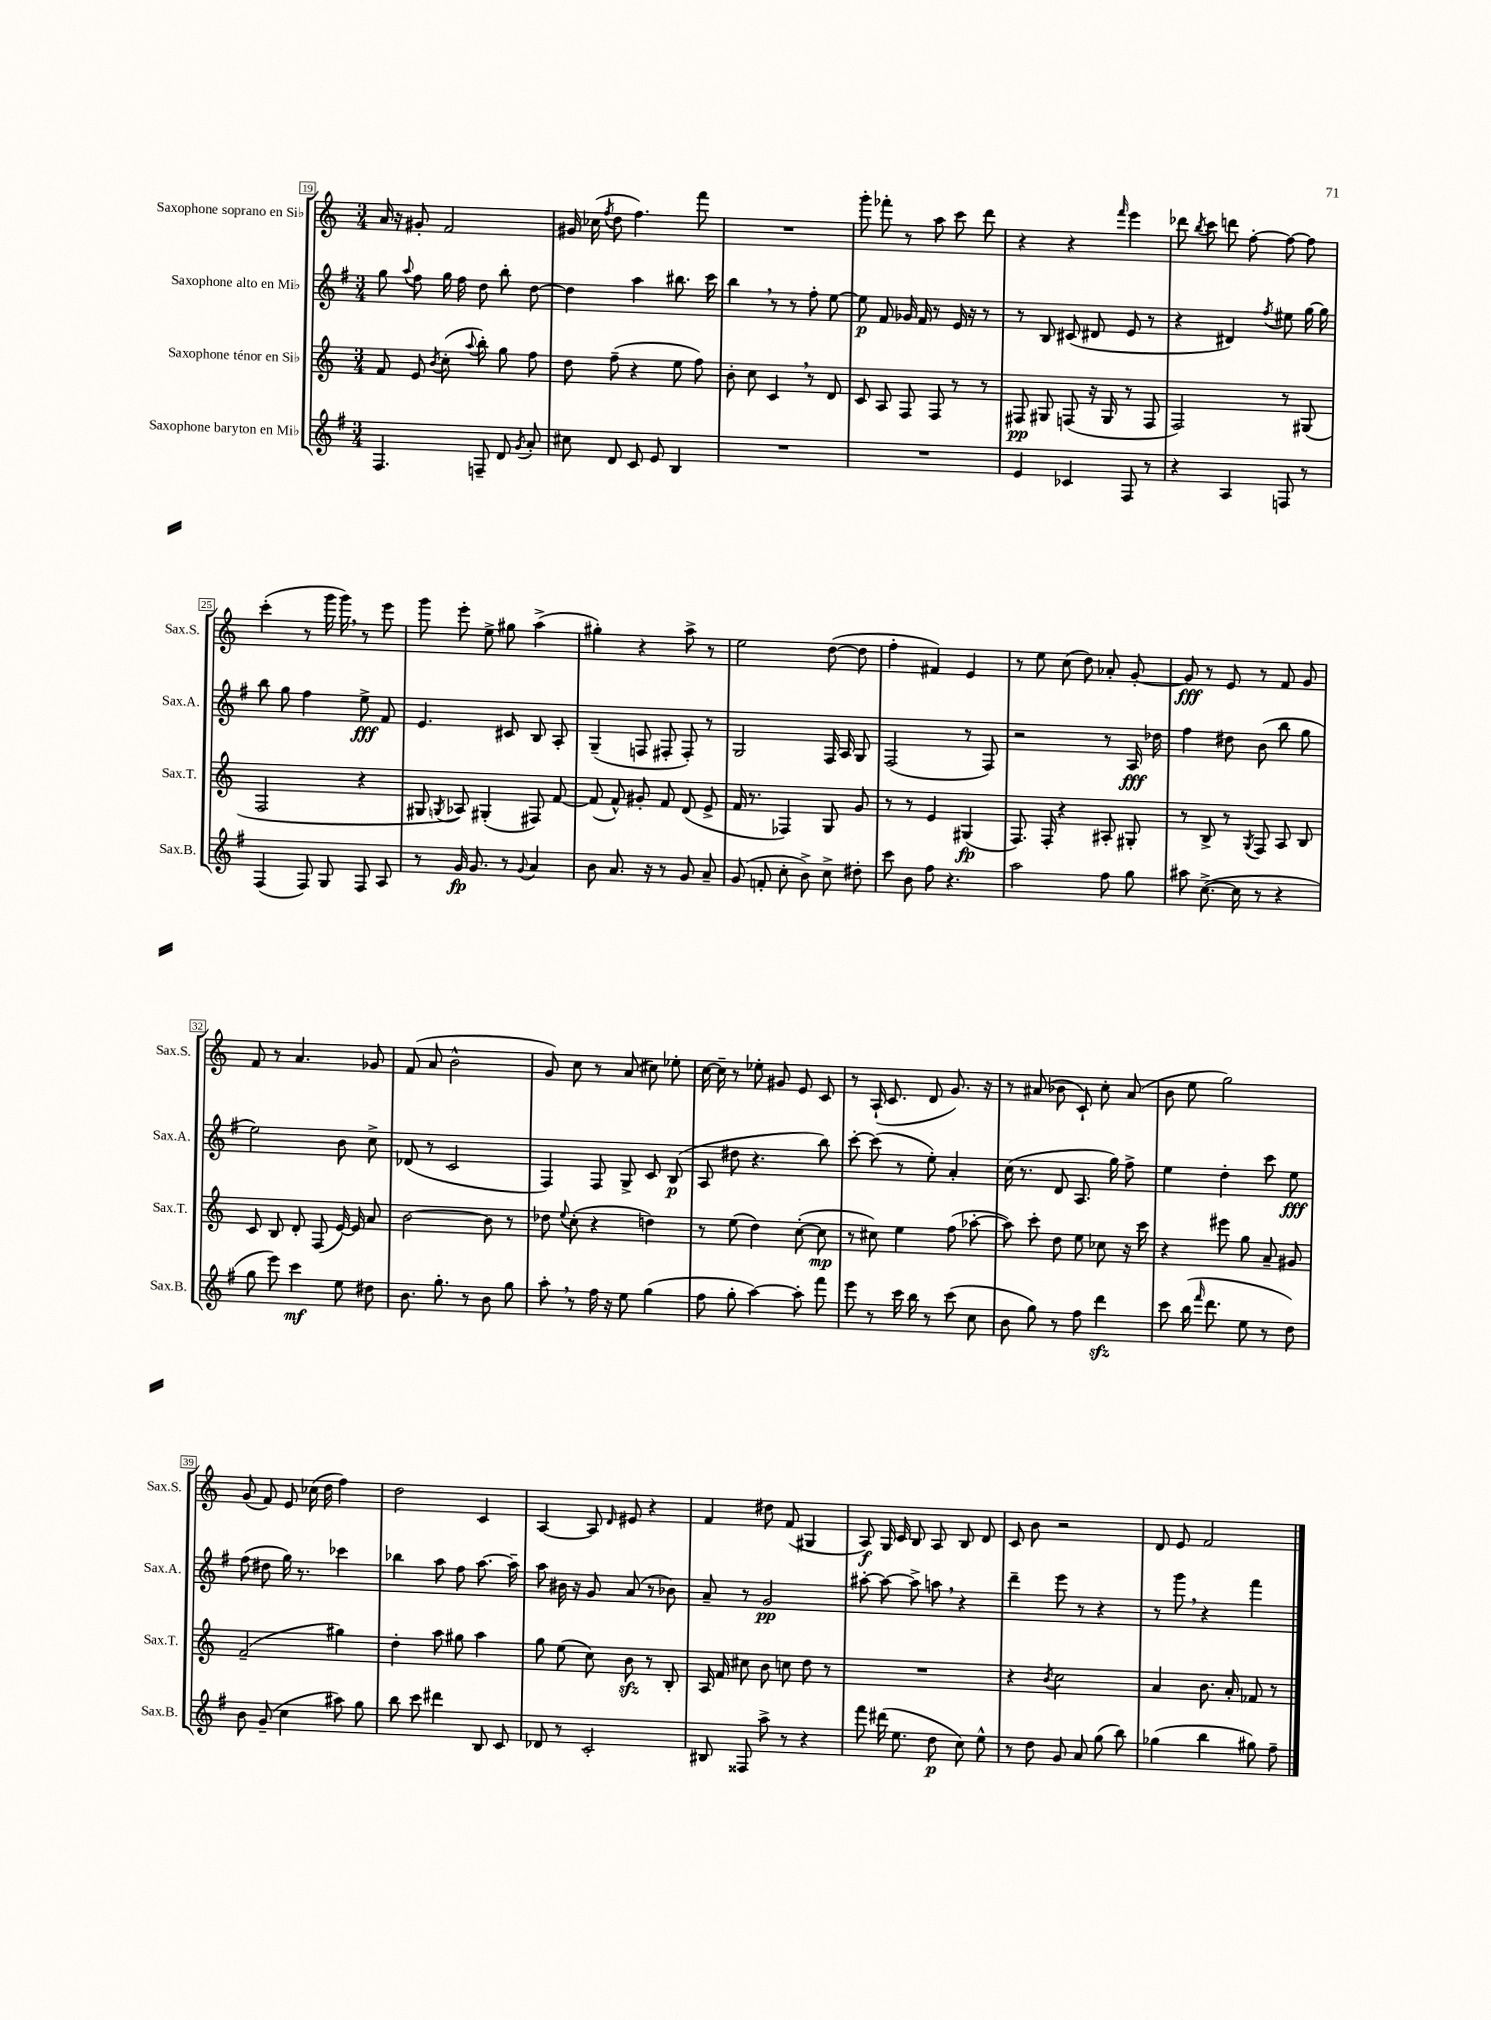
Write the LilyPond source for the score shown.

<<
\new StaffGroup <<
\new Staff = "s0" \with { instrumentName = "Saxophone soprano en Sib" shortInstrumentName = "Sax.S." } {
    \clef treble \key c \major \numericTimeSignature \time 3/4
    \autoBeamOff a'16 r16 gis'8-. f'2 |
    gis'16 ces''16( \acciaccatura { f''8 } d''8 f''4.) f'''8 |
    R2. |
    g'''8-. fes'''8-. r8 a''8 c'''8 d'''8 |
    r4 r4 \grace { f'''16 } e'''4 |
    des'''8 \acciaccatura { b''8 } c'''8 d'''8 f''8~-. f''8~ f''8 |
    c'''4-.( r8 g'''16 g'''16) \breathe r8 e'''8 |
    g'''8 e'''8-. e''8-> gis''8 a''4->( |
    gis''4-.) r4 a''8-> r8 |
    e''2 d''8~( d''8 |
    f''4-. fis'4) e'4 |
    r8 e''8 c''8( d''8) aes'8-. g'8~-. |
    g'8\fff r8 e'8 r8 f'8 g'8 |
    f'8 r8 a'4. ges'8 |
    f'8( a'8 b'2-^ |
    g'8) c''8 r8 a'8( cis''8) ees''8-. |
    c''16~ c''16-- r8 ees''8-. gis'8 e'8 c'8 |
    r8 a16-!( c'8. d'8 g'8.) r16 |
    r8 ais'8( bes'8 c'8-!) c''8-. ais'8( |
    b'8 e''8 g''2) |
    g'8( f'8) e'8 ces''16( d''16 f''4) |
    d''2 c'4 |
    a4~ a8 \grace { d'16 } eis'8 r4 |
    f'4 dis''8 f'8( gis4 |
    a8\f) g16 c'16 b8 a8 b8 d'8 |
    c'8 b'8 r2 |
    d'8 e'8 f'2 \bar "|." |
}
\new Staff = "s1" \with { instrumentName = "Saxophone alto en Mib" shortInstrumentName = "Sax.A." } {
    \clef treble \key g \major \numericTimeSignature \time 3/4
    \autoBeamOff g''8 \appoggiatura { a''8 } fis''8 g''16 fis''16 d''8 b''8-. d''8~ |
    d''4 a''4 bis''8. c'''16 |
    b''4 \breathe r8 r8 fis''8-. e''8~ |
    e''8\p fis'8 ges'16 fis'16 r8 e'16 r16 r8 |
    r8 b8 cis'8( dis'8 e'8 r8 |
    r4 dis'4) \acciaccatura { fis''8 } eis''8 g''16~ g''16 |
    b''8 g''8 fis''4 e''8->\fff fis'8 |
    e'4. cis'8 b8 a8-. |
    g4--( f8 fis8-. fis8-.) r8 |
    g2 fis16 a16 g8 |
    fis2( r8 fis8) |
    r2 r8 a16\fff des''16 |
    fis''4 dis''8 b'8( b''8 g''8 |
    e''2) b'8 c''8-> |
    des'8( r8 c'2 |
    fis4) fis8 g8-> c'8 b8\p( |
    a8 dis''8 r4. b''8) |
    c'''8~-. c'''8( r8 e''8-.) a'4-. |
    c''16( r8. d'8 a8. g''16) fis''8-> |
    e''4 d''4-. c'''8 e''8\fff |
    fis''8( dis''8 g''16) r8. ces'''4 |
    bes''4 a''8 fis''8 a''8.~ a''16-- |
    a''8 bis'16 r16 g'8 a'8( r8 bes'8) |
    a'8-- r8 g'2\pp |
    ais''8~-. ais''8~ ais''8-> a''8 \breathe r4 |
    d'''4-- e'''8 r8 r4 |
    r8 g'''8 \breathe r4 fis'''4 \bar "|." |
}
\new Staff = "s2" \with { instrumentName = "Saxophone ténor en Sib" shortInstrumentName = "Sax.T." } {
    \clef treble \key c \major \numericTimeSignature \time 3/4
    \autoBeamOff f'8 e'8 \acciaccatura { b'8 } c''8-.( \appoggiatura { a''8 } b''8-.) g''8 f''8 |
    d''8 f''8--( r4 e''8 f''8) |
    b'8-. c''8 c'4 \breathe r8 d'8 |
    c'8 a8 f8 f8 r8 r8 |
    fis8\pp gis8 f8( r16 gis16 r8 f8 |
    f2) r8 gis8( |
    f2 r4 |
    gis8 \acciaccatura { g8 } aes8) gis4-.( fis8) f'8~ |
    f'8( f'8-^) gis'8-. f'8 d'8( e'8-> |
    f'16 r8. fes4) g8 g'8 |
    r8 r8 e'4 gis4\fp( |
    f8.) f16-. r4 ais8-. gis8-. |
    r8 b8-> r8 \acciaccatura { g8 } f8 a8 b8 |
    c'8 b8 d'8-. f8( e'16~) e'16 a'8 |
    b'2~ b'8 r8 |
    des''8 \appoggiatura { e''8 } c''8-.( r4 d''4) |
    r8 e''8( d''4) c''8~-.( c''8\mp |
    r8 cis''8) e''4 f''8( aes''8~-. |
    aes''8) c'''8-. d''8 e''8 ces''8 r16 c'''16 |
    r4 eis'''8 g''8 a'8-- gis'8 |
    f'2--( gis''4) |
    d''4-. a''8 gis''8 a''4 |
    g''8 e''8( c''8) b'8\sfz r8 b8-. |
    a16 f'16 cis''8 b'8 c''8 d''8 r8 |
    R2. |
    r4 \acciaccatura { b'8 } c''2 |
    a'4 b'8. a'16-. fes'8 r8 \bar "|." |
}
\new Staff = "s3" \with { instrumentName = "Saxophone baryton en Mib" shortInstrumentName = "Sax.B." } {
    \clef treble \key g \major \numericTimeSignature \time 3/4
    \autoBeamOff fis4. f8-- d'8 \acciaccatura { g'8 } a'8-. |
    cis''8 d'8 c'8 e'8 b4 |
    R2. |
    R2. |
    e'4 ces'4 fis8 r8 |
    r4 a4 f8 r8 |
    fis4( fis8) g8 fis8 a8 |
    r8 g'16\fp g'8. r8 \appoggiatura { g'8 } a'4 |
    b'8 a'8. r16 r8 g'8 a'8-- |
    g'8( f'8-. c''8-. b'8->) c''8-> dis''8-. |
    c'''8 b'8 fis''8 r4. |
    a''2 fis''8 g''8 |
    ais''8 c''8.~->( c''16 r8 r4 |
    g''8 e'''8) c'''4\mf e''8 dis''8 |
    b'8. g''8.-. r8 b'8 g''8 |
    a''8-. \breathe r8 fis''16 r16 e''8 g''4( |
    fis''8 g''8-. a''4~) a''8-. fis'''8 |
    e'''8 r8 c'''16 b''16 r8 c'''8( c''8 |
    b'8 g''8) r8 fis''8 d'''4\sfz |
    c'''8 b''16( \grace { fis'''16 } d'''8. e''8 r8 d''8) |
    b'8 g'8--( c''4 ais''8) g''8 |
    b''8 c'''8 dis'''4 b8 c'8 |
    des'8 r8 c'2-. |
    bis8 fisis8 a''8-> r8 r4 |
    fis'''8 dis'''16( e''8. d''8\p c''8) e''8-^ |
    r8 d''8 g'8 a'8 g''8( b''8) |
    ges''4( b''4 gis''8) fis''8-- \bar "|." |
}
>>
>>
\layout { \context { \Score currentBarNumber = #19 \override BarNumber.stencil = #(make-stencil-boxer 0.1 0.3 ly:text-interface::print) } }
